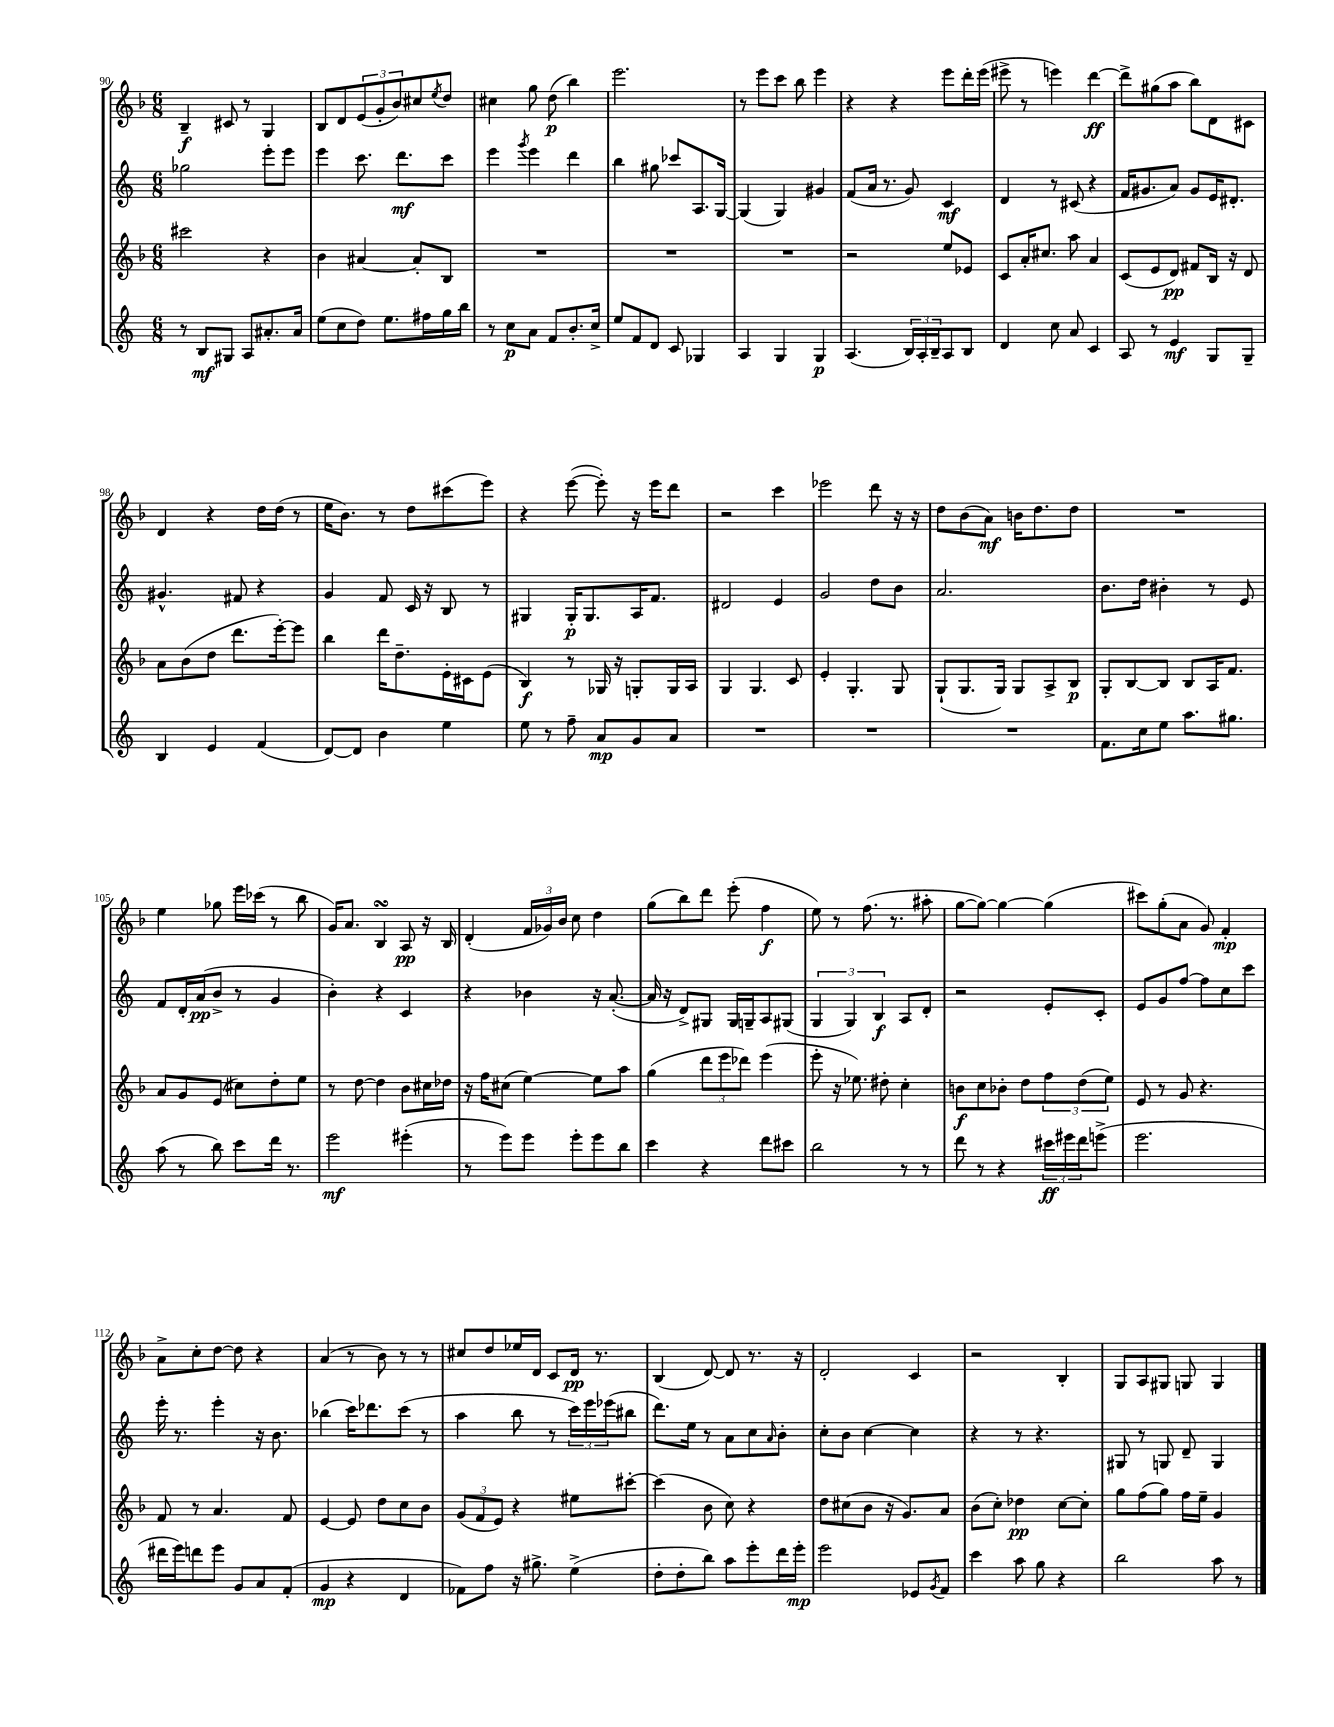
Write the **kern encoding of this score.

**kern	**dynam	**kern	**dynam	**kern	**dynam	**kern	**dynam
*part4	*part4	*part3	*part3	*part2	*part2	*part1	*part1
*staff4	*staff4	*staff3	*staff3	*staff2	*staff2	*staff1	*staff1
*clefG2	*	*clefG2	*	*clefG2	*	*clefG2	*
*k[]	*	*k[b-]	*	*k[]	*	*k[b-]	*
*M6/8	*	*M6/8	*	*M6/8	*	*M6/8	*
=90	=90	=90	=90	=90	=90	=90	=90
8r	.	2ccc#X\	.	2gg-X\	.	4B-~/	f
8B/L	mf	.	.	.	.	.	.
8G#X/J	.	.	.	.	.	8c#X/	.
8A/L	.	.	.	.	.	8r	.
8.a#X'/	.	4r	.	8eee'\L	.	4G/	.
.	.	.	.	8eee\J	.	.	.
16a#/Jk	.	.	.	.	.	.	.
=91	=91	=91	=91	=91	=91	=91	=91
(8ee\L	.	4b-\	.	4eee\	.	8B-/L	.
8cc\	.	.	.	.	.	8d/	.
8dd\J)	.	[4a#X/	.	8.ccc\	.	(12e/	.
.	.	.	.	.	.	12g'/	.
8.ee\L	.	.	.	.	.	.	.
.	.	.	.	.	.	12b-/)	.
.	.	.	.	8.ddd\L	mf	.	.
.	.	8a#'/L]	.	.	.	8cc#X/	.
16ff#X\L	.	.	.	.	.	.	.
.	.	.	.	.	.	8qee/	.
16gg\	.	8B-/J	.	8ccc\J	.	8dd/J	.
16bb\JJ	.	.	.	.	.	.	.
=92	=92	=92	=92	=92	=92	=92	=92
8r	.	2.r	.	4eee\	.	4cc#X\	.
8cc\L	p	.	.	.	.	.	.
.	.	.	.	8qggg/	.	.	.
8a\J	.	.	.	4eee\	.	8gg\	.
8f/L	.	.	.	.	.	(8dd\	p
8.b'/	.	.	.	4ddd\	.	4bb-\)	.
16cc^/Jk	.	.	.	.	.	.	.
=93	=93	=93	=93	=93	=93	=93	=93
8ee/L	.	2.r	.	4bb\	.	2.eee\	.
8f/	.	.	.	.	.	.	.
8d/J	.	.	.	8gg#X\	.	.	.
8c/	.	.	.	8ccc-X/L	.	.	.
4G-X/	.	.	.	8.A/	.	.	.
.	.	.	.	[16G/Jk	.	.	.
=94	=94	=94	=94	=94	=94	=94	=94
4A/	.	2.r	.	(4G/]	.	8r	.
.	.	.	.	.	.	8eee\L	.
4G/	.	.	.	4G/)	.	8ccc\J	.
.	.	.	.	.	.	8bb-\	.
4G/	p	.	.	4g#X/	.	4eee\	.
=95	=95	=95	=95	=95	=95	=95	=95
(4.A/	.	2r	.	(8f/L	.	4r	.
.	.	.	.	16a/Jk	.	.	.
.	.	.	.	8.r	.	.	.
.	.	.	.	.	.	4r	.
24B/LL)	.	.	.	8g/)	.	.	.
24A'/	.	.	.	.	.	.	.
24B~/J	.	.	.	.	.	.	.
8A/	.	8ee/L	.	4c/	mf	8eee\L	.
8B/J	.	8e-X/J	.	.	.	16ddd'\L	.
.	.	.	.	.	.	(16eee\JJ	.
=96	=96	=96	=96	=96	=96	=96	=96
4d/	.	8c/L	.	4d/	.	8eee#X^\	.
.	.	16a'/K	.	.	.	8r	.
.	.	8.cc#X/J	.	.	.	.	.
8cc\	.	.	.	8r	.	4eeen\)	.
8a/	.	8aa\	.	(8c#X/	.	.	.
4c/	.	4a/	.	4r	.	[4ddd\	ff
=97	=97	=97	=97	=97	=97	=97	=97
8A/	.	(8c/L	.	16f/KL	.	8ddd^\L]	.
.	.	.	.	8.g#X/	.	.	.
8r	.	8e/	.	.	.	(8gg#X\	.
4e/	mf	8d/J)	pp	8a/J)	.	8aa\J	.
.	.	8f#X/L	.	8g#/L	.	8bb-\L)	.
8G/L	.	16B-/Jk	.	16e/K	.	8d\	.
.	.	16r	.	8.d#X'/J	.	.	.
8G~/J	.	8d/	.	.	.	8c#X\J	.
!!LO:LB:g=z
=98	=98	=98	=98	=98	=98	=98	=98
4B/	.	8a\L	.	4.g#X^^/	.	4d/	.
.	.	(8b-\	.	.	.	.	.
4e/	.	8dd\J	.	.	.	4r	.
.	.	8.ddd\L	.	8f#X/	.	.	.
(4f/	.	.	.	4r	.	16dd\LL	.
.	.	[16eee'\k)	.	.	.	(16dd\JJ	.
.	.	8eee\J]	.	.	.	8r	.
=99	=99	=99	=99	=99	=99	=99	=99
[8d/L)	.	4bb-\	.	4g/	.	16ee\KL	.
.	.	.	.	.	.	8.b-\J)	.
8d/J]	.	.	.	.	.	.	.
4b\	.	16ddd\KL	.	8f/	.	8r	.
.	.	8.dd~\	.	.	.	.	.
.	.	.	.	16c/	.	8dd\L	.
.	.	.	.	16r	.	.	.
4ee\	.	16e'\L	.	8B/	.	(8ccc#X\	.
.	.	16c#X\J	.	.	.	.	.
.	.	(8e\J	.	8r	.	8eee\J)	.
=100	=100	=100	=100	=100	=100	=100	=100
8ee\	.	4B-/)	f	4G#X/	.	4r	.
8r	.	.	.	.	.	.	.
8ff~\	.	8r	.	16G#'/KL	p	([8eee\	.
.	.	.	.	8.G#/	.	.	.
8a/L	mp	16G-X/	.	.	.	8eee'\])	.
.	.	16r	.	.	.	.	.
8g/	.	8Gn'/L	.	16A/K	.	16r	.
.	.	.	.	8.f/J	.	16eee\KL	.
8a/J	.	16G/L	.	.	.	8ddd\J	.
.	.	16A/JJ	.	.	.	.	.
=101	=101	=101	=101	=101	=101	=101	=101
2.r	.	4G/	.	2d#X/	.	2r	.
.	.	4.G/	.	.	.	.	.
.	.	.	.	4e/	.	4ccc\	.
.	.	8c/	.	.	.	.	.
=102	=102	=102	=102	=102	=102	=102	=102
2.r	.	4e'/	.	2g/	.	2eee-X\	.
.	.	4.G'/	.	.	.	.	.
.	.	.	.	8dd\L	.	8ddd\	.
.	.	8G/	.	8b\J	.	16r	.
.	.	.	.	.	.	16r	.
=103	=103	=103	=103	=103	=103	=103	=103
2.r	.	(8G`/L	.	2.a/	.	8dd\L	.
.	.	8.G/	.	.	.	(8b-\	.
.	.	.	.	.	.	8a\J)	mf
.	.	16G/Jk)	.	.	.	.	.
.	.	8G/L	.	.	.	16bn\KL	.
.	.	.	.	.	.	8.dd\	.
.	.	8A^/	.	.	.	.	.
.	.	8B-/J	p	.	.	8dd\J	.
=104	=104	=104	=104	=104	=104	=104	=104
8.f\L	.	8G'/L	.	8.b\L	.	2.r	.
.	.	[8B-/	.	.	.	.	.
16cc\k	.	.	.	16dd\Jk	.	.	.
8ee\J	.	8B-/J]	.	4b#X'\	.	.	.
8.aa\L	.	8B-/L	.	.	.	.	.
.	.	16A/K	.	8r	.	.	.
8.gg#X\J	.	8.f/J	.	.	.	.	.
.	.	.	.	8e/	.	.	.
!!LO:LB:g=z
=105	=105	=105	=105	=105	=105	=105	=105
(8aa\	.	8a/L	.	8f/L	.	4ee\	.
8r	.	8g/	.	16d'/L	.	.	.
.	.	.	.	(16a/J	pp	.	.
8bb\)	.	(8e/J	.	8b^/J	.	8gg-X\	.
8ccc\L	.	8cc#X\L)	.	8r	.	16eee\LL	.
.	.	.	.	.	.	(16ccc-X\JJ	.
16ddd\Jk	.	8dd'\	.	4g/	.	8r	.
8.r	.	.	.	.	.	.	.
.	.	8ee\J	.	.	.	8bb-\	.
=106	=106	=106	=106	=106	=106	=106	=106
2eee\	mf	8r	.	4b'\)	.	16g/KL)	.
.	.	.	.	.	.	8.a/J	.
.	.	[8dd\	.	.	.	.	.
.	.	4dd\]	.	4r	.	4B-sSSs/	.
(4eee#X'\	.	8b-\L	.	4c/	.	8A/	pp
.	.	16cc#X\L	.	.	.	16r	.
.	.	16dd-X\JJ	.	.	.	16B-/	.
=107	=107	=107	=107	=107	=107	=107	=107
8r	.	16r	.	4r	.	(4d'/	.
.	.	16ff\KL	.	.	.	.	.
8eee\L)	.	(8cc#X\J	.	.	.	.	.
8eee\J	.	[4ee\)	.	4b-X\	.	24f/LL	.
.	.	.	.	.	.	24g-X/)	.
.	.	.	.	.	.	24b-/JJ	.
8eee'\L	.	.	.	.	.	8cc\	.
8eee\	.	8ee\L]	.	16r	.	4dd\	.
.	.	.	.	([8.a'/	.	.	.
8bb\J	.	8aa\J	.	.	.	.	.
=108	=108	=108	=108	=108	=108	=108	=108
4ccc\	.	(4gg\	.	16a/]	.	(8gg\L	.
.	.	.	.	16r	.	.	.
.	.	.	.	8d^/L)	.	8bb-\)	.
4r	.	12ddd\L	.	8G#X/J	.	8ddd\J	.
.	.	12eee\	.	.	.	.	.
.	.	.	.	16G#/LL	.	(8eee'\	.
.	.	12ddd-X\J)	.	.	.	.	.
.	.	.	.	16Gn~/J	.	.	.
8ddd\L	.	(4eee\	.	8A/	.	4ff\	f
8ccc#X\J	.	.	.	(8G#X/J	.	.	.
=109	=109	=109	=109	=109	=109	=109	=109
2bb\	.	8eee'\	.	6G/	.	8ee\)	.
.	.	16r	.	.	.	8r	.
.	.	.	.	6G/)	.	.	.
.	.	8.ee-X\)	.	.	.	.	.
.	.	.	.	.	.	(8.ff\	.
.	.	.	.	6B/	f	.	.
.	.	8dd#X'\	.	.	.	.	.
.	.	.	.	.	.	8.r	.
8r	.	4cc'\	.	8A/L	.	.	.
8r	.	.	.	8d'/J	.	8aa#X'\	.
=110	=110	=110	=110	=110	=110	=110	=110
8ddd\	.	8bn\L	f	2r	.	[8gg\L	.
8r	.	8cc\	.	.	.	8gg\J_)	.
4r	.	8b-X'\J	.	.	.	4gg\_	.
.	.	8dd\L	.	.	.	.	.
24ccc#X\LL	ff	12ff\	.	8e'/L	.	(4gg\]	.
24eee#X\	.	.	.	.	.	.	.
24ddd\J	.	(12dd\	.	.	.	.	.
(8eeen^\J	.	.	.	8c'/J	.	.	.
.	.	12ee\J)	.	.	.	.	.
=111	=111	=111	=111	=111	=111	=111	=111
2.eee\	.	8e/	.	8e/L	.	8ccc#X\L)	.
.	.	8r	.	8g/	.	(8gg'\	.
.	.	8g/	.	[8ff/J	.	8a\J	.
.	.	4.r	.	8ff\L]	.	8g/)	.
.	.	.	.	8cc\	.	4f'/	mp
.	.	.	.	8ccc\J	.	.	.
!!LO:LB:g=z
=112	=112	=112	=112	=112	=112	=112	=112
16ddd#X\LL	.	8f/	.	16eee'\	.	8a^\L	.
16eee\J)	.	.	.	8.r	.	.	.
8dddn\	.	8r	.	.	.	8cc'\	.
8eee\J	.	4.a/	.	4eee'\	.	[8dd\J	.
8g/L	.	.	.	.	.	8dd\]	.
8a/	.	.	.	16r	.	4r	.
.	.	.	.	8.b\	.	.	.
(8f'/J	.	8f/	.	.	.	.	.
=113	=113	=113	=113	=113	=113	=113	=113
4g/	mp	[4e/	.	(4bb-X\	.	(4a/	.
4r	.	8e/]	.	16ccc\KL)	.	8r	.
.	.	.	.	8.ddd-X\	.	.	.
.	.	8dd\L	.	.	.	8b-\)	.
4d/	.	8cc\	.	(8ccc\J	.	8r	.
.	.	8b-\J	.	8r	.	8r	.
=114	=114	=114	=114	=114	=114	=114	=114
8f-X\L)	.	(12g/L	.	4aa\	.	8cc#X/L	.
.	.	12f/	.	.	.	.	.
8ff\J	.	.	.	.	.	8dd/	.
.	.	12e/J)	.	.	.	.	.
16r	.	4r	.	8bb\	.	16ee-X/L	.
8.gg#X^\	.	.	.	.	.	16d/JJ	.
.	.	.	.	8r	.	8c/L	.
(4ee^\	.	8ee#X\L	.	24ccc\LL)	.	16d/Jk	pp
.	.	.	.	24eee\	.	.	.
.	.	.	.	.	.	8.r	.
.	.	.	.	(24eee-X\J	.	.	.
.	.	[8ccc#X'\J	.	8bb#X\J	.	.	.
=115	=115	=115	=115	=115	=115	=115	=115
8dd'\L	.	(4ccc#\]	.	8.ddd\L)	.	(4B-/	.
8dd'\	.	.	.	.	.	.	.
.	.	.	.	16ee\Jk	.	.	.
8bb\J)	.	8b-\	.	8r	.	[8d/)	.
8aa\L	.	8cc\)	.	8a\L	.	8d/]	.
8eee'\	.	4r	.	8cc\	.	8.r	.
.	.	.	.	16qqa/	.	.	.
16ddd\L	.	.	.	8b'\J	.	.	.
16eee'\JJ	mp	.	.	.	.	16r	.
=116	=116	=116	=116	=116	=116	=116	=116
2eee\	.	8dd\L	.	8cc'\L	.	2d'/	.
.	.	(8cc#X\	.	8b\J	.	.	.
.	.	8b-\J	.	[4cc\	.	.	.
.	.	16r	.	.	.	.	.
.	.	8.g/L)	.	.	.	.	.
8e-X/L	.	.	.	4cc\]	.	4c/	.
8qg/	.	.	.	.	.	.	.
8f/J	.	8a/J	.	.	.	.	.
=117	=117	=117	=117	=117	=117	=117	=117
4ccc\	.	(8b-\L	.	4r	.	2r	.
.	.	8cc'\J)	.	.	.	.	.
8aa\	.	4dd-X\	pp	8r	.	.	.
8gg\	.	.	.	4.r	.	.	.
4r	.	[8cc\L	.	.	.	4B-'/	.
.	.	8cc'\J]	.	.	.	.	.
=118	=118	=118	=118	=118	=118	=118	=118
2bb\	.	8gg\L	.	8G#X/	.	8G/L	.
.	.	(8ff\	.	8r	.	8A/	.
.	.	8gg\J)	.	8Gn/	.	8G#X/J	.
.	.	16ff\LL	.	8d~/	.	8Gn/	.
.	.	16ee~\JJ	.	.	.	.	.
8aa\	.	4g/	.	4G/	.	4G/	.
8r	.	.	.	.	.	.	.
==	==	==	==	==	==	==	==
*-	*-	*-	*-	*-	*-	*-	*-
